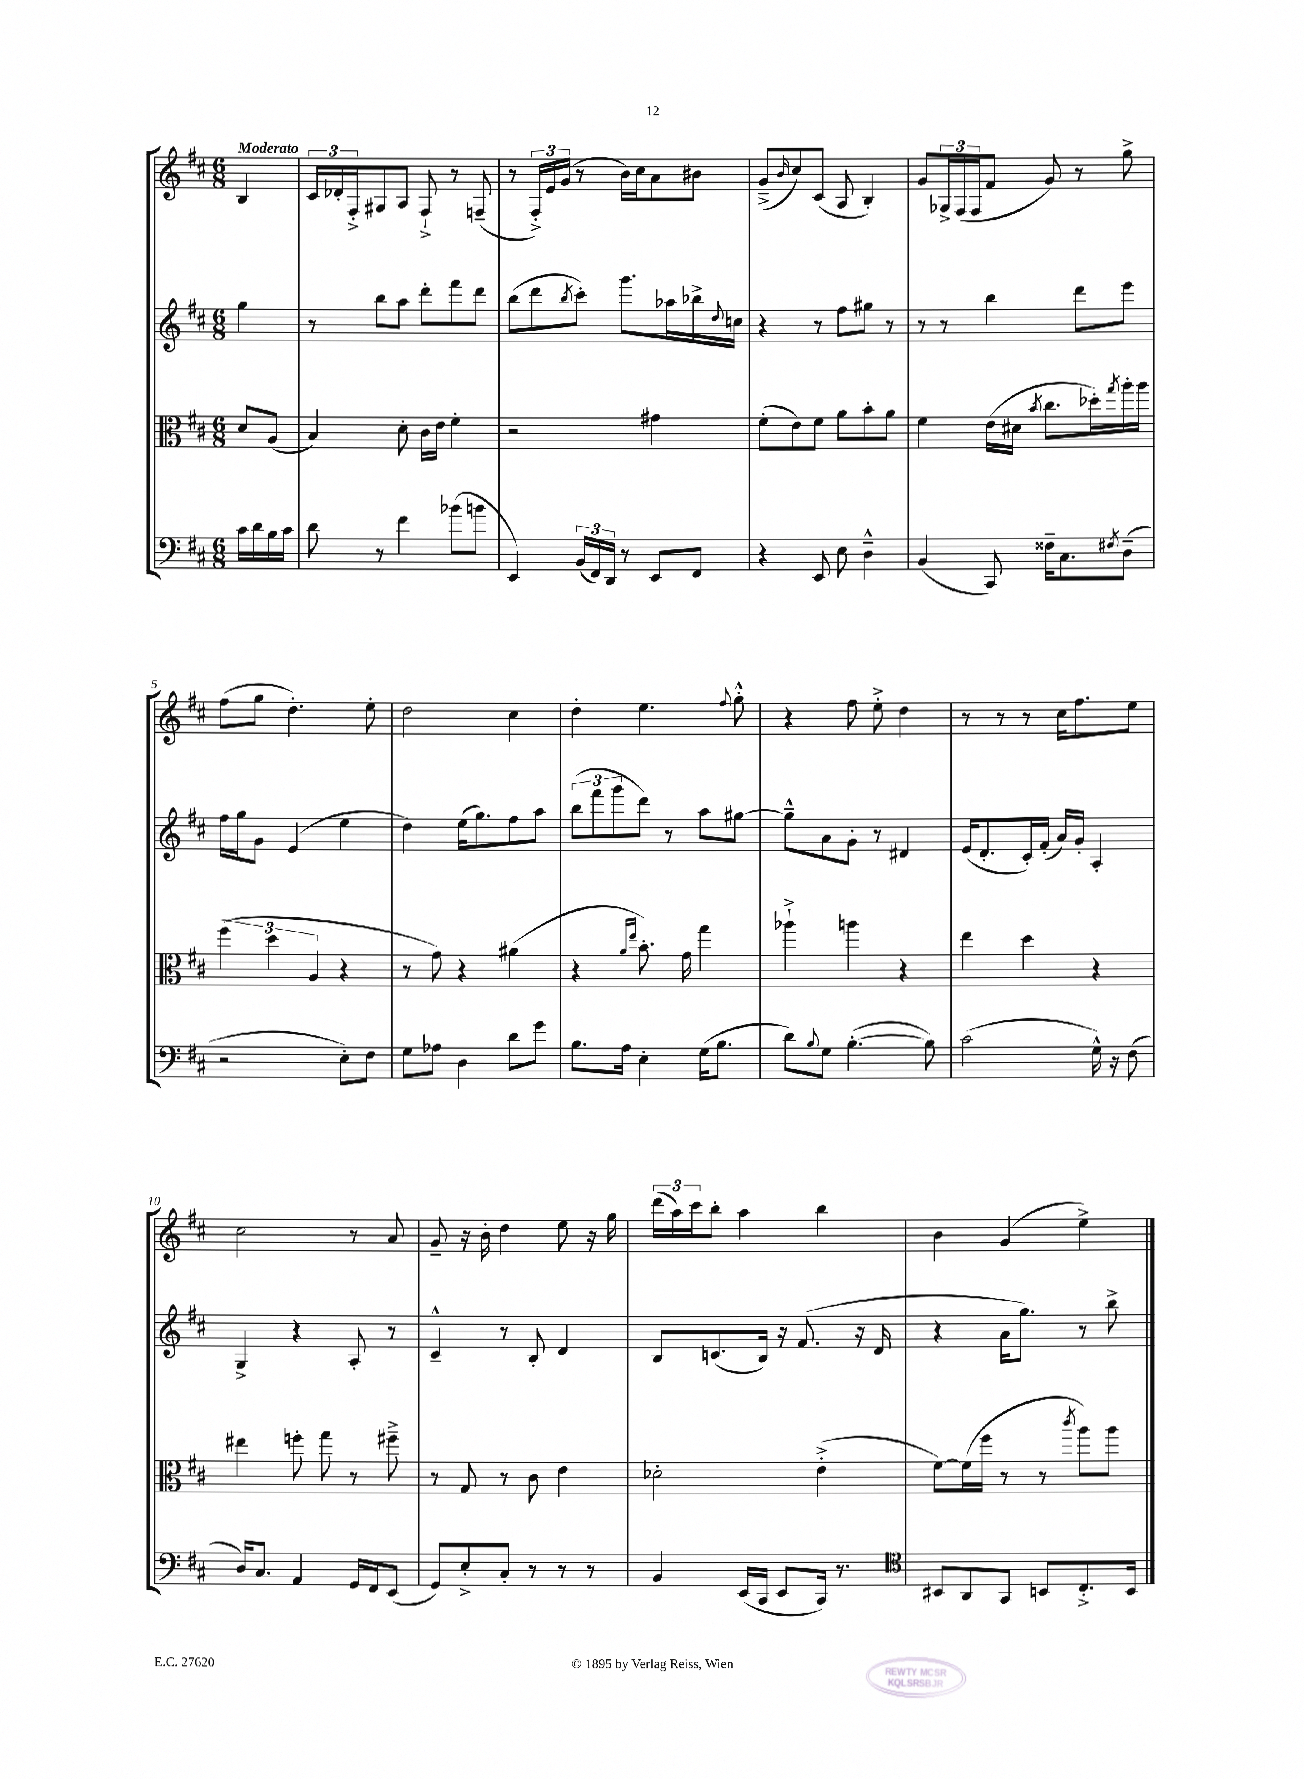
<<
\new StaffGroup <<
\new Staff = "s0" {
    \clef treble \key d \major \numericTimeSignature \time 6/8 \partial 4 \tempo "Moderato"
    b4 |
    \tuplet 3/2 { cis'16 des'16-. fis16-.-> } gis8 a8 fis8-!-> r8 f8--( |
    r8 \tuplet 3/2 { fis16-.->) e'16 g'16( } r8 b'16) cis''16 a'8 bis'8 |
    g'8--->( \grace { b'16 } cis''8) cis'8( a8 b4-.) |
    g'8 \tuplet 3/2 { ges16-> fis16( fis16 } fis'8 g'8) r8 g''8-> |
    fis''8( g''8 d''4.-.) e''8-. |
    d''2 cis''4 |
    d''4-. e''4. \appoggiatura { fis''8 } g''8-.-^ |
    r4 fis''8 e''8-.-> d''4 |
    r8 r8 r8 cis''16 fis''8. e''8 |
    cis''2 r8 a'8 |
    g'8-- r16 b'16-. d''4 e''8 r16 g''16 |
    \tuplet 3/2 { d'''16( a''16) cis'''16 } b''8-. a''4 b''4 |
    b'4 g'4( e''4->) \bar "|." |
}
\new Staff = "s1" {
    \clef treble \key d \major \numericTimeSignature \time 6/8 \partial 4
    g''4 |
    r8 b''8 a''8 d'''8-. fis'''8 d'''8 |
    b''8( d'''8 \acciaccatura { b''8 } cis'''8-.) g'''8. aes''16 bes''16-> \appoggiatura { d''8 } c''16 |
    r4 r8 fis''8 gis''8 r8 |
    r8 r8 b''4 d'''8 e'''8 |
    fis''16 g''16 g'8 e'4( e''4 |
    d''4) e''16( g''8.) fis''8 a''8 |
    \tuplet 3/2 { b''8( fis'''8 g'''8 } d'''8) r8 a''8 gis''8~ |
    gis''8---^ a'8 g'8-. r8 dis'4 |
    e'16( d'8.-. cis'16-.) fis'16-.( a'16) g'16-. a4-. |
    g4-> r4 a8-. r8 |
    cis'4---^ r8 b8-. d'4 |
    b8 c'8.( b16) r16 fis'8.( r16 d'16 |
    r4 a'16 g''8.) r8 b''8-> \bar "|." |
}
\new Staff = "s2" {
    \clef alto \key d \major \numericTimeSignature \time 6/8 \partial 4
    d'8 a8( |
    b4) d'8-. cis'16 e'16 fis'4-. |
    r2 gis'4 |
    fis'8-.( e'8) fis'8 a'8 b'8-. a'8 |
    fis'4 e'16( dis'16 \acciaccatura { b'8 } cis''8. des''16-.) \acciaccatura { g''8 } a''16-. a''16 |
    \tuplet 3/2 { fis''4( d''4 a4 } r4 |
    r8 g'8) r4 ais'4( |
    r4 \grace { a'16 e''16 } b'8.-.) g'16 g''4 |
    aes''4-!-> a''4 r4 |
    e''4 d''4 r4 |
    eis''4 f''8-. g''8 r8 fis''8---> |
    r8 g8 r8 cis'8 e'4 |
    des'2-. e'4-.->( |
    fis'8~) fis'16( fis''16 r8 r8 \acciaccatura { cis'''8 } a''8) a''8 \bar "|." |
}
\new Staff = "s3" {
    \clef bass \key d \major \numericTimeSignature \time 6/8 \partial 4
    cis'16 d'16 b16 cis'16 |
    d'8 r8 fis'4 bes'8( b'8 |
    e,4) \tuplet 3/2 { b,16( fis,16) d,16 } r8 e,8 fis,8 |
    r4 e,8 e8 d4---^ |
    b,4( cis,8) fisis16-- cis8. \acciaccatura { fis8 } d8--( |
    r2 e8-.) fis8 |
    g8 aes8 d4 d'8 g'8 |
    b8. a16 e4-. g16( b8. |
    d'8) \appoggiatura { b8 } g8 b4.~-.( b8) |
    cis'2( g16-^) r16 fis8( |
    d16) cis8. a,4 g,16 fis,16 e,8( |
    g,8) e8-.-> cis8-. r8 r8 r8 |
    b,4 e,16( cis,16 e,8 cis,16) r8. |
    \clef tenor bis,8 a,8 g,8 b,8 cis8.-.-> b,16 \bar "|." |
}
>>
>>
